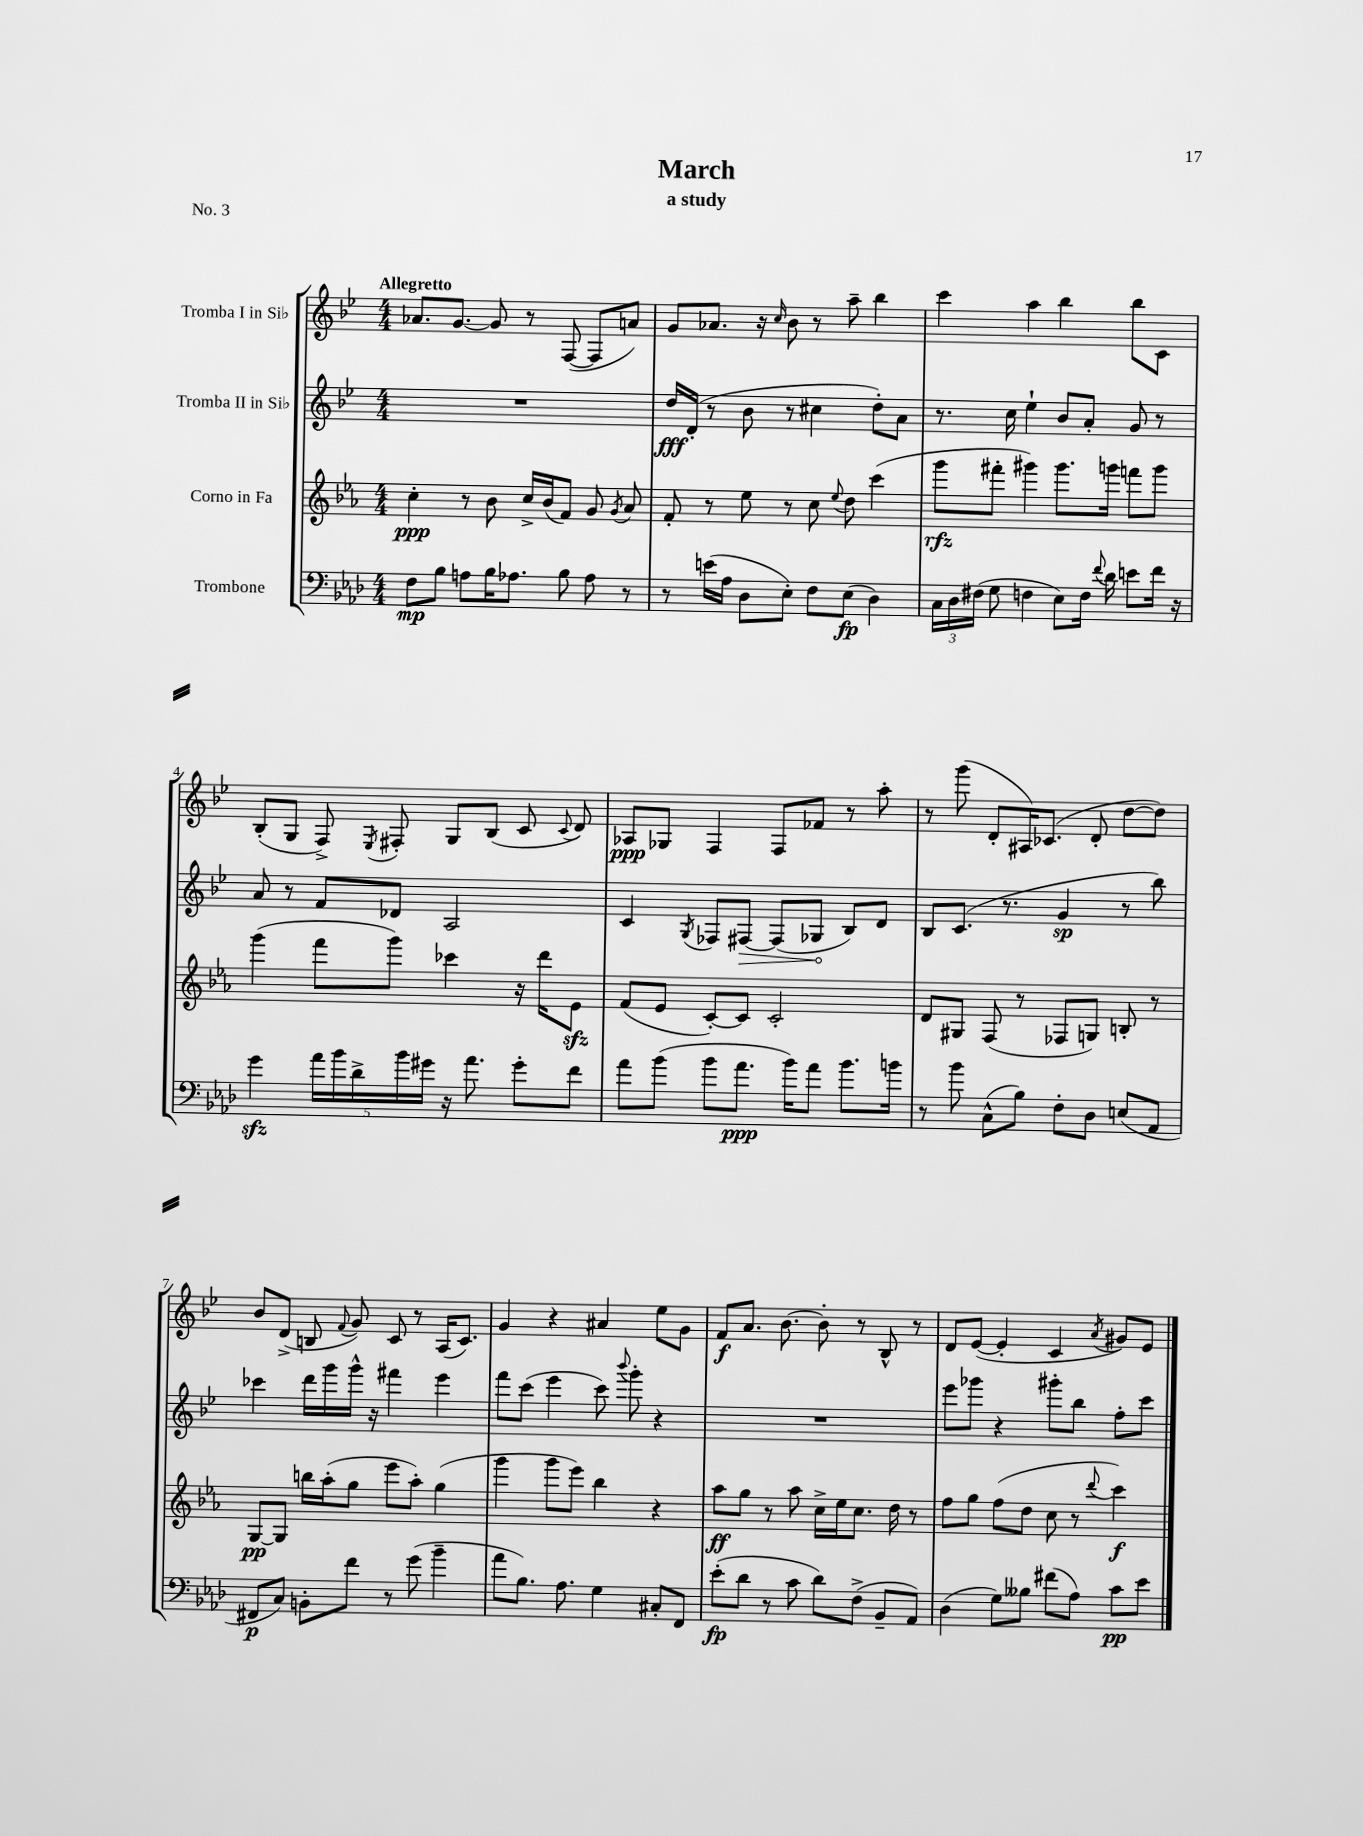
\header { title = "March" subtitle = "a study" piece = "No. 3" }
<<
\new StaffGroup <<
\new Staff = "s0" \with { instrumentName = "Tromba I in Sib" } {
    \clef treble \key bes \major \numericTimeSignature \time 4/4 \tempo "Allegretto"
    \autoBeamOff aes'8.[ g'8.]~ g'8 r8 f8~( f8[ a'8]) |
    g'8[ aes'8.] r16 \grace { c''16 } bes'8 r8 a''8-- bes''4 |
    c'''4 a''4 bes''4 bes''8[ c'8] |
    bes8[-.( g8] f8->) \acciaccatura { ees8 } fis8-. g8[ bes8]( c'8 \appoggiatura { c'8 } d'8) |
    aes8[\ppp ges8] f4 f8[ fes'8] r8 a''8-. |
    r8 g'''8( d'8[-. ais16) ces'8.]( d'8-. d''8[~ d''8]) |
    bes'8[ d'8]->( b8 \appoggiatura { f'8 } g'8) c'8 r8 a16[( c'8.]) |
    g'4 r4 ais'4 ees''8[ g'8] |
    f'8[\f a'8.] bes'8.~ bes'8-. r8 bes8-^ r8 |
    d'8[ ees'8]~( ees'4-. c'4 \acciaccatura { a'8 } gis'8[) ees'8] \bar "|." |
}
\new Staff = "s1" \with { instrumentName = "Tromba II in Sib" } {
    \clef treble \key bes \major \numericTimeSignature \time 4/4
    \autoBeamOff R1 |
    d''16[\fff d'16]-.( r8 bes'8 r8 cis''4 d''8[-.) a'8] |
    r8. c''16 ees''4-! bes'8[ a'8]-. g'8 r8 |
    a'8 r8 f'8[ des'8] a2 |
    c'4 \acciaccatura { g8 } fes8[ \once \override Hairpin.circled-tip = ##t fis8]~\> fis8[( ges8]\! bes8[) d'8] |
    bes8[ c'8.]( r8. g'4\sp r8 bes''8) |
    ces'''4 d'''16[ g'''16 g'''16]-^ r16 fis'''4 ees'''4 |
    f'''8[ c'''8]( ees'''4 c'''8) \appoggiatura { bes'''8 } g'''8-. r4 |
    R1 |
    ees'''8[ ges'''8] r4 gis'''8[-. bes''8] f''8[-. c'''8] \bar "|." |
}
\new Staff = "s2" \with { instrumentName = "Corno in Fa" } {
    \clef treble \key ees \major \numericTimeSignature \time 4/4
    \autoBeamOff c''4-.\ppp r8 bes'8 c''16[-> bes'16( f'8]) g'8 \acciaccatura { g'8 } aes'8 |
    f'8-. r8 ees''8 r8 c''8 \appoggiatura { ees''8 } d''8 c'''4( |
    g'''8[\rfz fis'''8]-. gis'''4) gis'''8.[ g'''16] f'''8[ g'''8] |
    g'''4( f'''8[ g'''8]) ces'''4 r16 d'''16[ ees'8]\sfz |
    f'8[( ees'8] c'8[~-.) c'8] c'2-. |
    d'8[ gis8] f8( r8 fes8[ g8]) b8-. r8 |
    g8[~\pp g8] b''16[ aes''16-.( g''8] ees'''8[ aes''8]-.) g''4( |
    g'''4 g'''8[ ees'''8]) bes''4 r4 |
    aes''8[\ff g''8] r8 aes''8 c''16[-> ees''16 c''8.] d''16 r8 |
    f''8[ g''8] f''8[( d''8] c''8 r8 \appoggiatura { d'''8 } c'''4\f) \bar "|." |
}
\new Staff = "s3" \with { instrumentName = "Trombone" } {
    \clef bass \key aes \major \numericTimeSignature \time 4/4
    \autoBeamOff f8[\mp bes8] a8[ bes16 aes8.] bes8 aes8 r8 |
    r8 e'16[( aes16] des8[ ees8]-.) f8[ ees8]\fp( des4) |
    \tuplet 3/2 { c16[ des16 fis16]( } g8 f4 ees8[) f16] \appoggiatura { f'8 } des'16 e'8[ f'16] r16 |
    g'4\sfz \tuplet 5/4 { aes'16[ bes'16 des'16-> bes'16 gis'16] } r16 aes'8. gis'8[-. f'8] |
    aes'8[ bes'8]( bes'8[ aes'8.]\ppp bes'16[) aes'8] bes'8.[ b'16] |
    r8 bes'8 c8[-^( bes8]) f8[-. des8] e8[( aes,8] |
    fis,8[\p c8]) b,8[-. f'8] r8 g'8( bes'4-- |
    aes'8[ bes8.]) aes8. g4 cis8[-. f,8] |
    ees'8[-.\fp( des'8] r8 c'8 des'8[) f8]->( bes,8[-- aes,8]) |
    des4( g8[) beses8] fis'8[( aes8]) c'8[\pp ees'8] \bar "|." |
}
>>
>>
